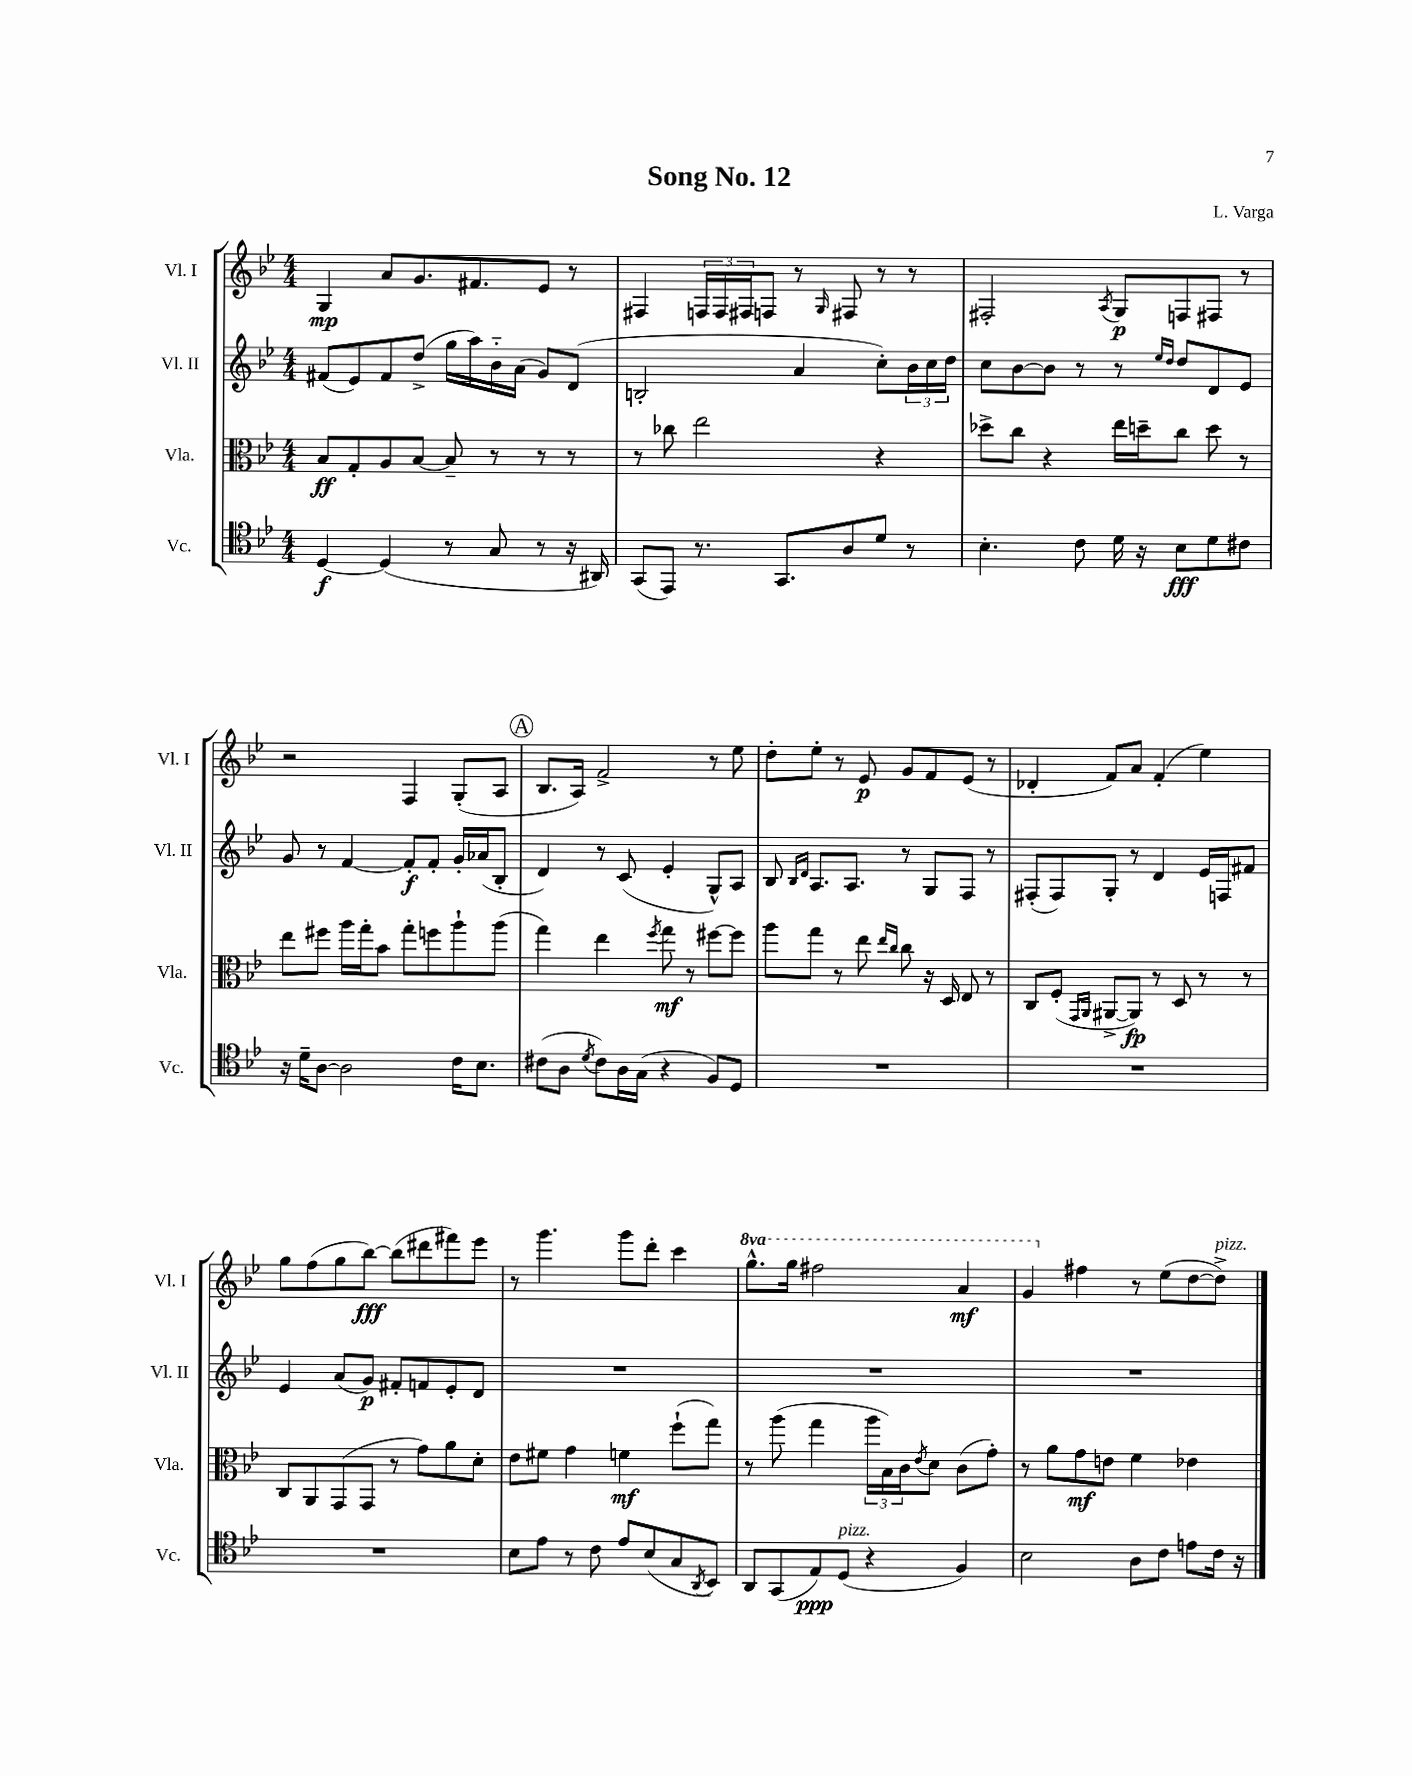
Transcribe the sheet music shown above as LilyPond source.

\header { title = "Song No. 12" composer = "L. Varga" }
<<
\new StaffGroup <<
\new Staff = "s0" \with { instrumentName = "Vl. I" shortInstrumentName = "Vl. I" } {
    \clef treble \key bes \major \numericTimeSignature \time 4/4 \set Staff.ottavationMarkups = #ottavation-simple-ordinals
    g4\mp a'8 g'8. fis'8. ees'8 r8 |
    fis4 \tuplet 3/2 { f16 f16 fis16 } f8 r8 \grace { g16 } fis8 r8 r8 |
    fis2-. \acciaccatura { a8 } g8\p f8 fis8 r8 |
    r2 f4 g8-.( a8 |
    \mark \markup { \circle "A" } bes8. a16) f'2-> r8 ees''8 |
    d''8-. ees''8-. r8 ees'8\p g'8 f'8 ees'8( r8 |
    des'4-. f'8) a'8 f'4-.( ees''4) |
    g''8 f''8( g''8 bes''8~\fff) bes''8( dis'''8 fis'''8) ees'''8 |
    r8 g'''4. g'''8 d'''8-. c'''4 |
    \ottava #1 g'''8.-^ g'''16 fis'''2 a''4\mf |
    g''4 \ottava #0 fis''4 r8 ees''8( d''8~ d''8->^\markup { \italic "pizz." }) \bar "|." |
}
\new Staff = "s1" \with { instrumentName = "Vl. II" shortInstrumentName = "Vl. II" } {
    \clef treble \key bes \major \numericTimeSignature \time 4/4
    fis'8( ees'8) fis'8 d''8->( g''16 a''16) bes'16-_ a'16( g'8) d'8( |
    b2-. a'4 c''8-.) \tuplet 3/2 { bes'16 c''16 d''16 } |
    c''8 bes'8~ bes'8 r8 r8 \grace { ees''16 d''16 } d''8 d'8 ees'8 |
    g'8 r8 f'4~ f'8-.\f f'8-. g'16-. aes'16( bes8-. |
    \mark \markup { \circle "A" } d'4) r8 c'8( ees'4-. g8-^) a8 |
    bes8 \grace { bes16 d'16 } a8. a8. r8 g8 f8 r8 |
    fis8-.( fis8) g8-. r8 d'4 ees'16 f16 fis'8 |
    ees'4 a'8( g'8\p) fis'8-. f'8 ees'8-. d'8 |
    R1 |
    R1 |
    R1 \bar "|." |
}
\new Staff = "s2" \with { instrumentName = "Vla." shortInstrumentName = "Vla." } {
    \clef alto \key bes \major \numericTimeSignature \time 4/4
    bes8\ff g8-. a8 bes8~ bes8-- r8 r8 r8 |
    r8 ces''8 ees''2 r4 |
    des''8-> c''8 r4 ees''16 d''16-- c''8 d''8 r8 |
    ees''8 fis''8 a''16 g''16-. bes'8 g''8-. f''8 a''8-! a''8( |
    \mark \markup { \circle "A" } g''4) ees''4 \acciaccatura { f''8 } g''8\mf r8 fis''8~ fis''8 |
    a''8 g''8 r8 ees''8 \grace { ees''16 c''16 } c''8 r16 d16 ees8 r8 |
    c8 f8-.( \grace { g,16 a,16 } ais,8~-> ais,8\fp) r8 d8 r8 r8 |
    c8 a,8 g,8( g,8 r8 g'8) a'8 d'8-. |
    ees'8 fis'8 g'4 f'4\mf f''8-!( g''8) |
    r8 a''8( g''4 \tuplet 3/2 { a''16 bes16) c'16 } \acciaccatura { ees'8 } d'8 c'8( g'8-.) |
    r8 a'8 g'8\mf e'8 f'4 ees'4 \bar "|." |
}
\new Staff = "s3" \with { instrumentName = "Vc." shortInstrumentName = "Vc." } {
    \clef tenor \key bes \major \numericTimeSignature \time 4/4
    d4~\f d4( r8 g8 r8 r16 ais,16) |
    g,8( ees,8) r8. g,8. a8 d'8 r8 |
    bes4.-. c'8 d'16 r16 bes8\fff d'8 cis'8 |
    r16 d'16-- a8~ a2 c'16 bes8. |
    \mark \markup { \circle "A" } cis'8( a8 \acciaccatura { d'8 } cis'8) a16 g16( r4 f8) d8 |
    R1 |
    R1 |
    R1 |
    bes8 ees'8 r8 c'8 ees'8 bes8( g8 \acciaccatura { a,8 } bes,8) |
    a,8 g,8( ees8\ppp) d8^\markup { \italic "pizz." }( r4 f4) |
    bes2 a8 c'8 e'8 c'16 r16 \bar "|." |
}
>>
>>
\layout { \context { \Score \remove "Bar_number_engraver" } }
